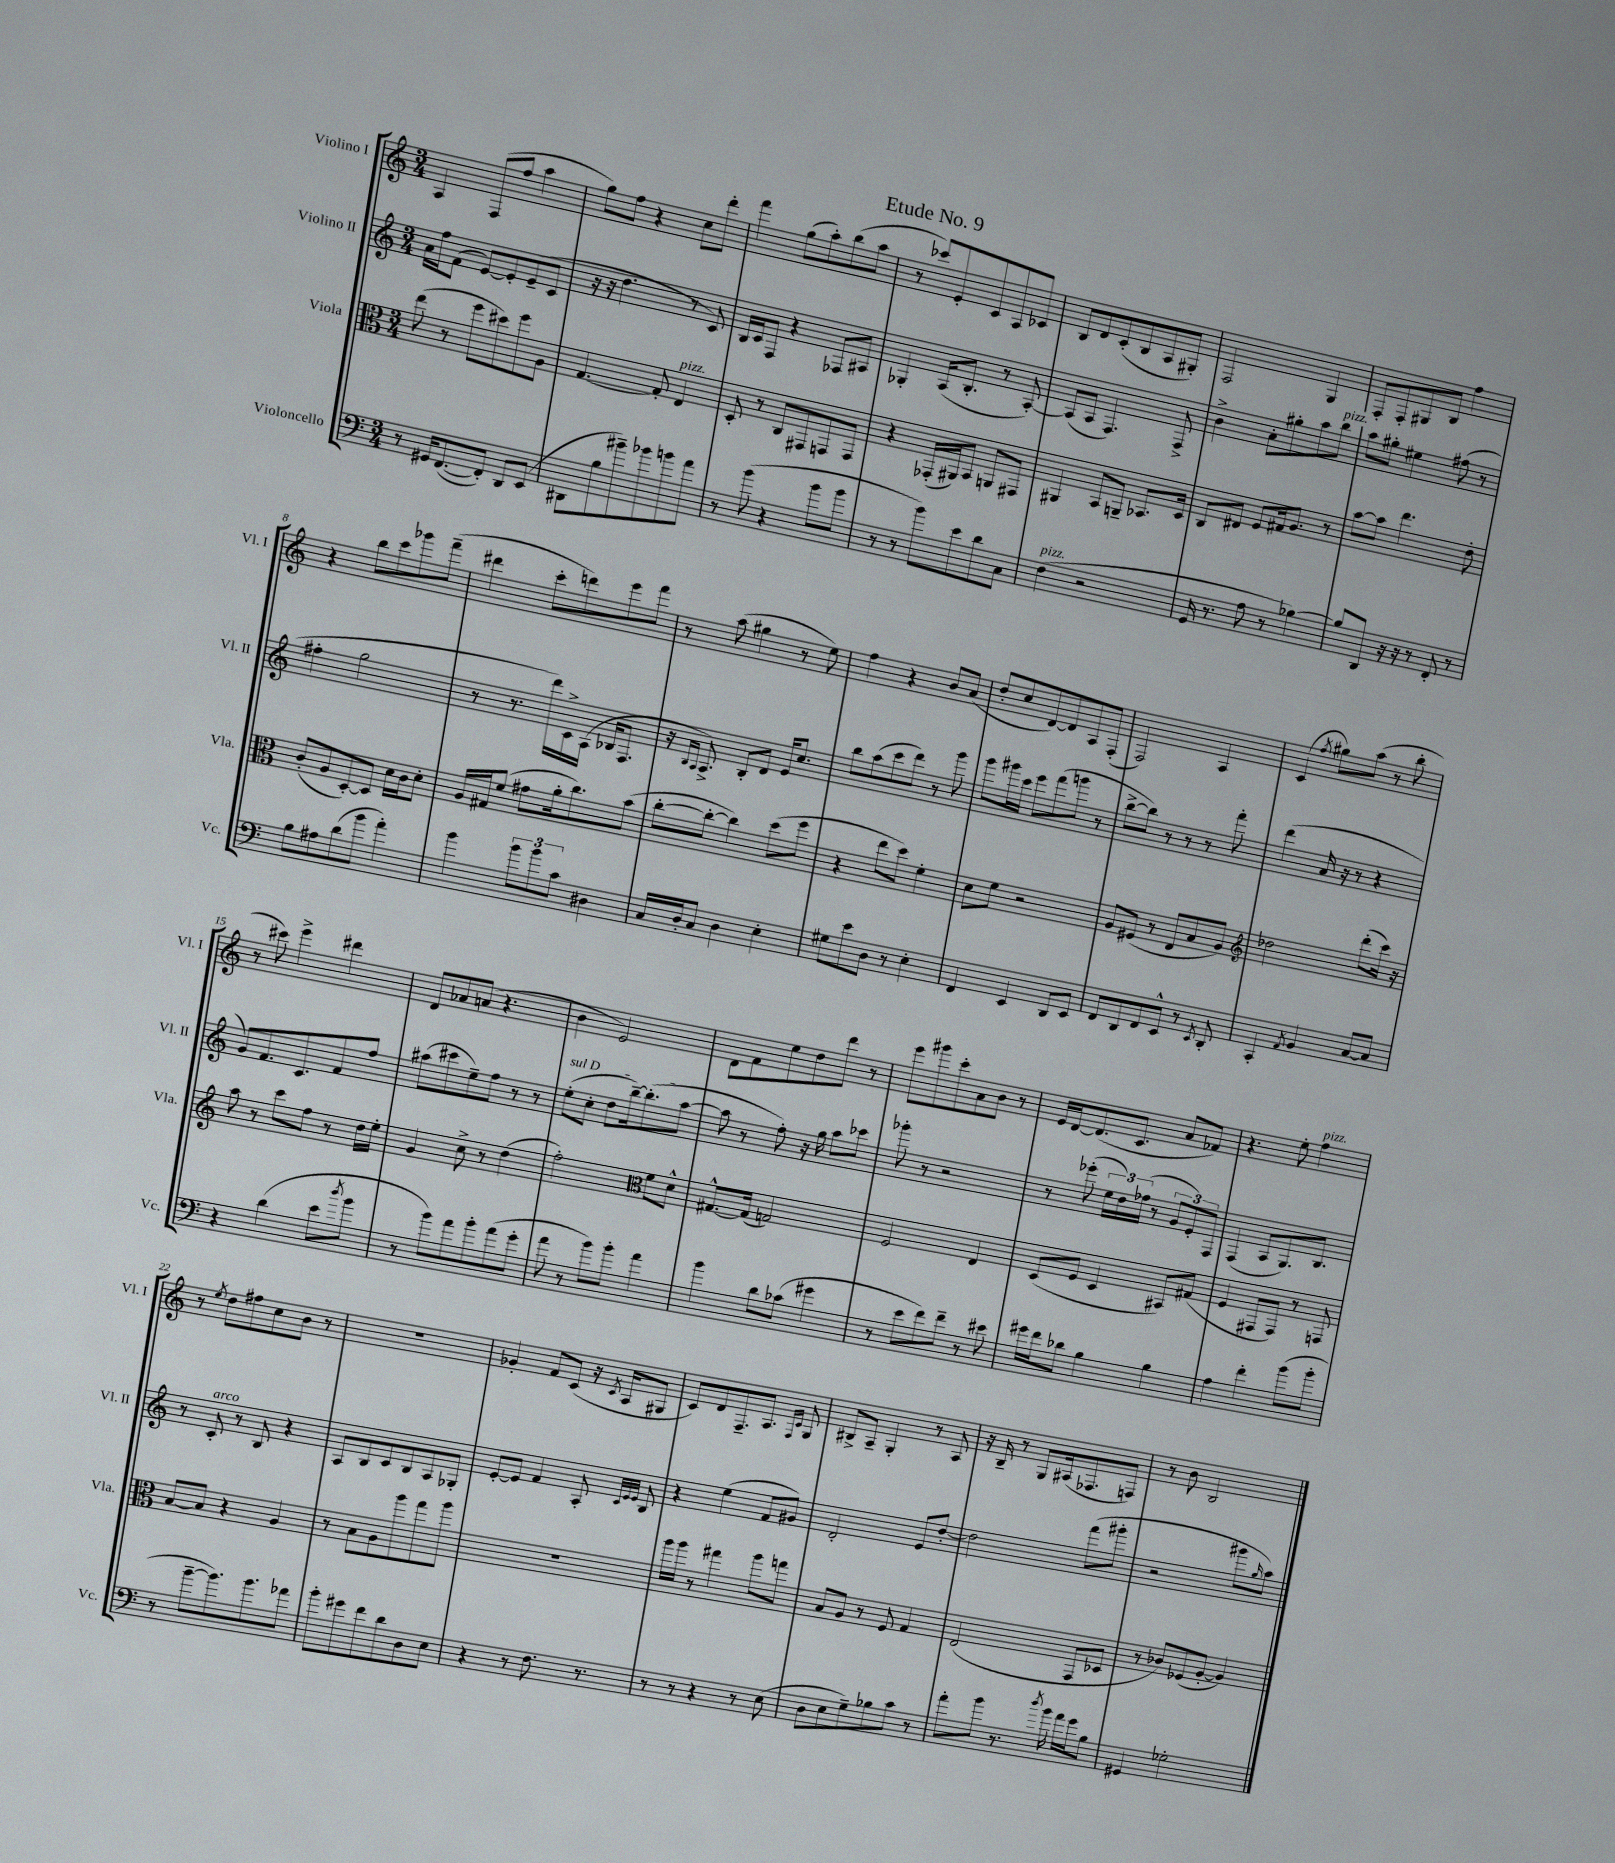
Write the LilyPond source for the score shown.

\header { title = "Etude No. 9" }
<<
\new StaffGroup <<
\new Staff = "s0" \with { instrumentName = "Violino I" shortInstrumentName = "Vl. I" } {
    \clef treble \key c \major \numericTimeSignature \time 3/4
    a4 f8( f''8 a''4 |
    g''8) f''8 r4 c''8 d'''8-. |
    f'''4 g''8( a''8-.) b''8( a''8 |
    r8 ces'''8) e'8-. c'8 a8 ces'8 |
    b8 d'8 c'8-.( b8 a8 gis8-.) |
    f2 g4 |
    f8-. f8-. gis8 b8 f''4 |
    r4 b''8 c'''8 ges'''8 f'''8--( |
    dis'''4 c'''8-. d'''8) e'''8 f'''8 |
    r8 a''8( gis''4 r8 e''8) |
    f''4 r4 b'8 a'8( |
    d''8-. c''8 d'8~) d'8 a8 f8-.( |
    f2) a4 |
    c'4( \acciaccatura { f''8 } gis''8) a''8( r8 b''8-. |
    r8 cis'''8) e'''4-> dis'''4 |
    d'8 aes'8 a'8( r4. |
    b'4 e'2) |
    d'8 f'8 e''8 d''8 d'''8 r8 |
    e'''8 gis'''8 c'''8-. a'8 b'8 r8 |
    e'16 d'16~ d'8.( c'8. a'8 fes'8) |
    r4. e''8-. f''4^\markup { \italic "pizz." } |
    r8 \acciaccatura { e''8 } d''8 fis''8 c''8 b'8 r8 |
    R2. |
    ges'4-. f'8 c'8( r16 \acciaccatura { c'8 } a16 gis8 |
    c'8) d'8 f8.-- a8. \grace { f16 c'16 } g8 |
    bis8-> a8-- g4-. r8 a8 |
    r16 b16-- r8 g8 ais16( fes8. f8) |
    r8 b'8 b2 \bar "|." |
}
\new Staff = "s1" \with { instrumentName = "Violino II" shortInstrumentName = "Vl. II" } {
    \clef treble \key c \major \numericTimeSignature \time 3/4
    a'16 f''16 f'8( e'8~) e'8-. e'8--( c'8 |
    r16 r16 d''4. r8 c'8) |
    b16 c'16 f8 r4 fes8 ais8 |
    ges4-. a16( b8.-. r8 a8~-.) |
    a8( a8 f4.) f8-> |
    b'4-> a'8-. gis''8-. a''8 b''8^\markup { \italic "pizz." } |
    a''8 gis''8-. eis''4 fis''8( r8 |
    fis''4-. g''2 |
    r8 r8. d'''16) c'16-> a16( bes16 f8. |
    r16 \grace { b16 a16 } a8.->) b8-. d'8 e'16 c''8. |
    b''8 a''8( c'''8 d'''8) r8 g'''8 |
    g'''8 gis'''16 c'''16 e'''8 f'''8( g'''8 r8 |
    b''8~-> b''8) r8 r8 r8 f'''8-. |
    d'''4( a'16 r16 r8 r4 |
    g'8) f'8. c'8. f'8 f''8 |
    ais''8( cis'''8 e''8--) f''8 r8 r8 |
    \once \override TextSpanner.bound-details.left.text = \markup { \italic "sul D" } e''8-.\startTextSpan( c''8-. d''8 b''16~--) b''8.-.( a''8~ |
    a''8\stopTextSpan r8 f''8-.) r16 g''16 a''8 ces'''8 |
    ges'''8-. r8 r2 |
    r8 ees'''8-.( \tuplet 3/2 { e''16 d''16) fes''16( } r8 \tuplet 3/2 { g'8 e'8-.) f8 } |
    f4( a8 g8.) b8. |
    r8 c'8-.^\markup { \italic "arco" } r8 b8 r4 |
    a8 b8 c'8 b8 a8 ges8-. |
    e'8~-. e'8 f'4 a8-. \grace { c'32 e'32 e'32 } b8 |
    r4 e''4( f'8 gis'8) |
    d'2-. e'8 d''8~-. |
    d''2 f'''8( gis'''8-. |
    r2 gis'''8 \grace { g''16 } a''8) \bar "|." |
}
\new Staff = "s2" \with { instrumentName = "Viola" shortInstrumentName = "Vla." } {
    \clef alto \key c \major \numericTimeSignature \time 3/4
    e''8( r8 f''8 dis''8) f''8 a8 |
    g4.~ g8-. e4^\markup { \italic "pizz." } |
    d8-. r8 c8 gis,8 g,8 g,8 |
    r4 ges,16-.( ais,16) b,8 a,8 gis,8 |
    ais,4 b,8 a,8-- bes,8. d16 |
    c8 eis8 f8 gis16 a8. r8 |
    b'8~ b'8 e''4. e'8-. |
    c'8-.( a8 d8~-.) d8 d'16 c'16 d'8-. |
    a16 gis16 f'8( gis'8 a'16-. c''8.) b'8( |
    c''8~-. c''8~-. c''4) d''8( f''8 |
    r4 e''8 d''8) f'4-. |
    d'8 f'8 r2 |
    a8 fis8( r8 e8 b8 a8) |
    \clef treble des''2 d'''8-.( c'''16) r16 |
    a''8 r8 c'''8 f''8 r8 d''16 e''16-. |
    g'4 c''8-> r8 d''4( |
    f''2-.) \clef alto f'8 d'8-^ |
    gis8.~-^ gis16( g2) |
    f2 e4 |
    d8( f8 d4 bis,8) gis8( |
    f4 gis,8 gis,8) r8 g,8 |
    b8~ b8 r4 a4 |
    r8 b8 a8 a''8 g''8 a''8 |
    R2. |
    a''16 a''16 r8 gis''4 a''8 g''8 |
    b8 a8 r8 f8 g4 |
    e2( g,8 des8 |
    r8 ces'8) fes8( a8~-. a4) \bar "|." |
}
\new Staff = "s3" \with { instrumentName = "Violoncello" shortInstrumentName = "Vc." } {
    \clef bass \key c \major \numericTimeSignature \time 3/4
    r8 gis,16 f,8.~( f,8-.) d,8 e,8( |
    dis,8 b8 bis'8--) bes'8 b'8 a'8 |
    r8 b'8( r4 b'8 b'8 |
    r8 r8 b'8) e'8 d'8 c8 |
    f4^\markup { \italic "pizz." }( r2 |
    g,16 r8. a8 r8 bes4~) |
    bes8 d,8 r16 r16 r8 f,8-. r8 |
    b8 ais8 d'8( b'8 a'4-.) |
    b'4 \tuplet 3/2 { b'8 b'8 c'8 } dis4 |
    c16 d16-. c8 d4 e4-. |
    gis8 e'8 d8 r8 e4-. |
    f,4 e,4 d,8 e,8 |
    f,8 d,8 f,8 e,8-^ r8 \acciaccatura { e,8 } d,8-. |
    c,4-. \acciaccatura { a,8 } b,4 c8~ c8 |
    r4 d'4( e'8 \acciaccatura { d''8 } b'8 |
    r8 b'8) a'8 b'8-. a'8( g'8-. |
    a'8 r8 b'8) b'8-. a'4 |
    b'4 d'8 ces'8( gis'4 |
    r8 e'8 f'8) f'8-- r8 eis'8 |
    gis'16 f'16 des'8 b4 b4 |
    a4 f'4-. b'8( b'8-. |
    r8 b'8~-- b'8.) b'8. aes'8 |
    b'8-. gis'8 f'8 d'8 d8 e8 |
    r4 r8 f8. r8. |
    r8 r8 r4 r8 e8( |
    d8 e8 g8--) bes8 c'8 r8 |
    a'8-. b'8 r8. \acciaccatura { d''8 } b'16 a'16 g'16 b8 |
    gis,4 ges2-. \bar "|." |
}
>>
>>
